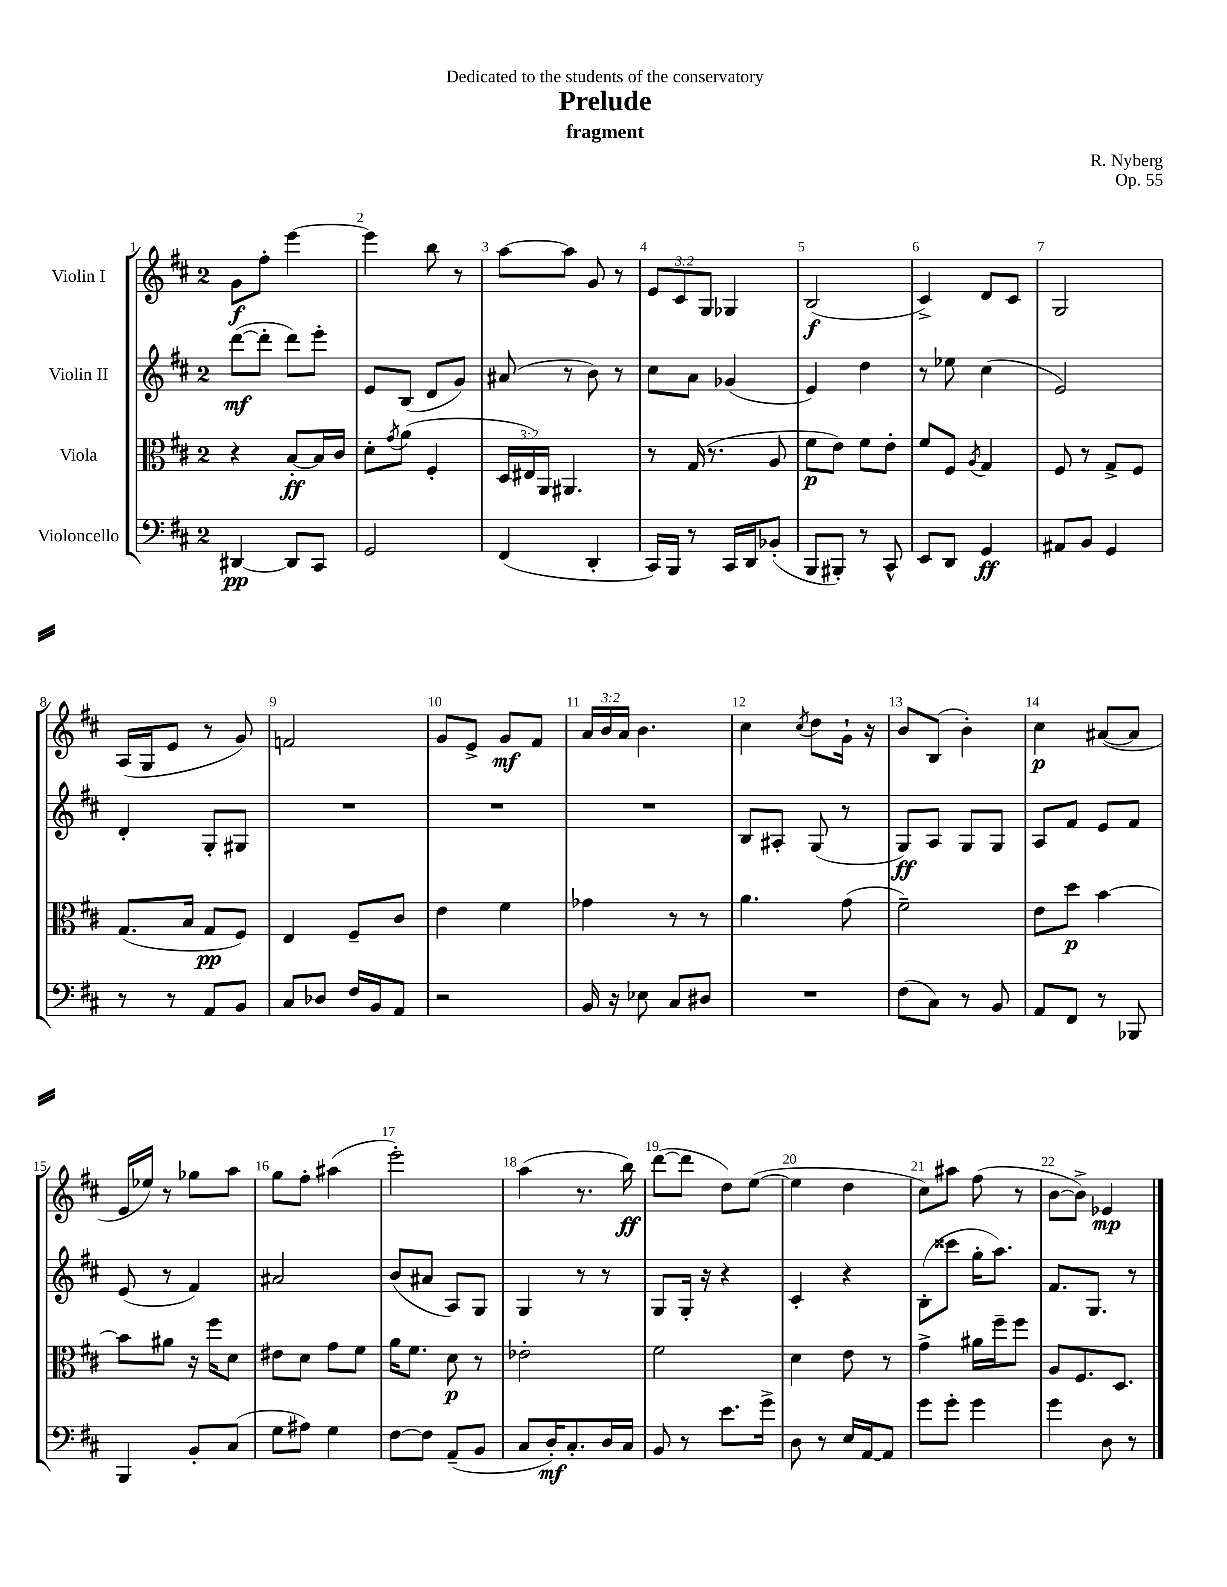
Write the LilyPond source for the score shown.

\header { title = "Prelude" composer = "R. Nyberg" subtitle = "fragment" dedication = "Dedicated to the students of the conservatory" opus = "Op. 55" }
<<
\new StaffGroup <<
\new Staff = "s0" \with { instrumentName = "Violin I" } {
    \clef treble \key d \major \once \override Staff.TimeSignature.style = #'single-digit \time 2/4 \override Staff.TupletNumber.text = #tuplet-number::calc-fraction-text
    g'8\f fis''8-. e'''4~ |
    e'''4 b''8 r8 |
    a''8~ a''8 g'8 r8 |
    \tuplet 3/2 { e'8 cis'8 g8 } ges4 |
    b2\f( |
    cis'4->) d'8 cis'8 |
    g2 |
    a16( g16 e'8 r8 g'8) |
    f'2 |
    g'8 e'8-> g'8\mf fis'8 |
    \tuplet 3/2 { a'16 b'16 a'16 } b'4. |
    cis''4 \acciaccatura { cis''8 } d''8 g'16-! r16 |
    b'8 b8( b'4-.) |
    cis''4\p ais'8~( ais'8 |
    e'16 ees''16) r8 ges''8 a''8 |
    g''8 fis''8-. ais''4( |
    e'''2-.) |
    a''4( r8. b''16\ff) |
    d'''8~( d'''8 d''8) e''8~( |
    e''4 d''4 |
    cis''8) ais''8 fis''8( r8 |
    b'8~ b'8->) ees'4\mp \bar "|." |
}
\new Staff = "s1" \with { instrumentName = "Violin II" } {
    \clef treble \key d \major \once \override Staff.TimeSignature.style = #'single-digit \time 2/4
    d'''8~\mf( d'''8-. d'''8) e'''8-. |
    e'8 b8( d'8 g'8) |
    ais'8( r8 b'8) r8 |
    cis''8 a'8 ges'4( |
    e'4) d''4 |
    r8 ees''8 cis''4( |
    e'2) |
    d'4-. g8-. gis8 |
    R2 |
    R2 |
    R2 |
    b8 ais8-. g8( r8 |
    g8\ff) a8 g8 g8 |
    a8 fis'8 e'8 fis'8 |
    e'8( r8 fis'4) |
    ais'2 |
    b'8( ais'8 a8) g8 |
    g4 r8 r8 |
    g8 g16-. r16 r4 |
    cis'4-. r4 |
    b8-.( cisis'''8 g''16-. a''8.) |
    fis'8. g8. r8 \bar "|." |
}
\new Staff = "s2" \with { instrumentName = "Viola" } {
    \clef alto \key d \major \once \override Staff.TimeSignature.style = #'single-digit \time 2/4 \override Staff.TupletNumber.text = #tuplet-number::calc-fraction-text
    r4 b8~-.\ff b16 cis'16 |
    d'8-. \acciaccatura { g'8 } a'8( fis4-. |
    \tuplet 3/2 { d16 eis16) a,16 } ais,4. |
    r8 g16( r8. a8 |
    fis'8\p e'8) fis'8 e'8-. |
    fis'8 fis8 \acciaccatura { a8 } g4 |
    fis8 r8 g8-> fis8 |
    g8.( b16 g8\pp fis8) |
    e4 fis8-- cis'8 |
    e'4 fis'4 |
    ges'4 r8 r8 |
    a'4. g'8( |
    fis'2--) |
    e'8 d''8\p b'4~ |
    b'8 ais'8 r16 fis''16 d'8 |
    eis'8 d'8 g'8 fis'8 |
    a'16 fis'8. d'8\p r8 |
    ees'2-. |
    fis'2 |
    d'4 e'8 r8 |
    g'4-> ais'16 fis''16-- fis''8 |
    a8 fis8. d8. \bar "|." |
}
\new Staff = "s3" \with { instrumentName = "Violoncello" } {
    \clef bass \key d \major \once \override Staff.TimeSignature.style = #'single-digit \time 2/4
    dis,4~\pp dis,8 cis,8 |
    g,2 |
    fis,4( d,4-. |
    cis,16) b,,16 r8 cis,16 d,16 bes,8-.( |
    b,,8 bis,,8-.) r8 cis,8-^ |
    e,8 d,8 g,4\ff |
    ais,8 b,8 g,4 |
    r8 r8 a,8 b,8 |
    cis8 des8 fis16 b,16 a,8 |
    r2 |
    b,16 r16 ees8 cis8 dis8 |
    R2 |
    fis8( cis8) r8 b,8 |
    a,8 fis,8 r8 bes,,8 |
    b,,4 b,8-. cis8( |
    g8 ais8) g4 |
    fis8~ fis8 a,8--( b,8 |
    cis8 d16-.\mf) cis8.-. d16 cis16 |
    b,8 r8 e'8. g'16-> |
    d8 r8 e16 a,16~ a,8 |
    g'8 g'8-. g'4 |
    g'4 d8 r8 \bar "|." |
}
>>
>>
\layout { \context { \Score \override BarNumber.break-visibility = ##(#f #t #t) barNumberVisibility = #all-bar-numbers-visible } }
